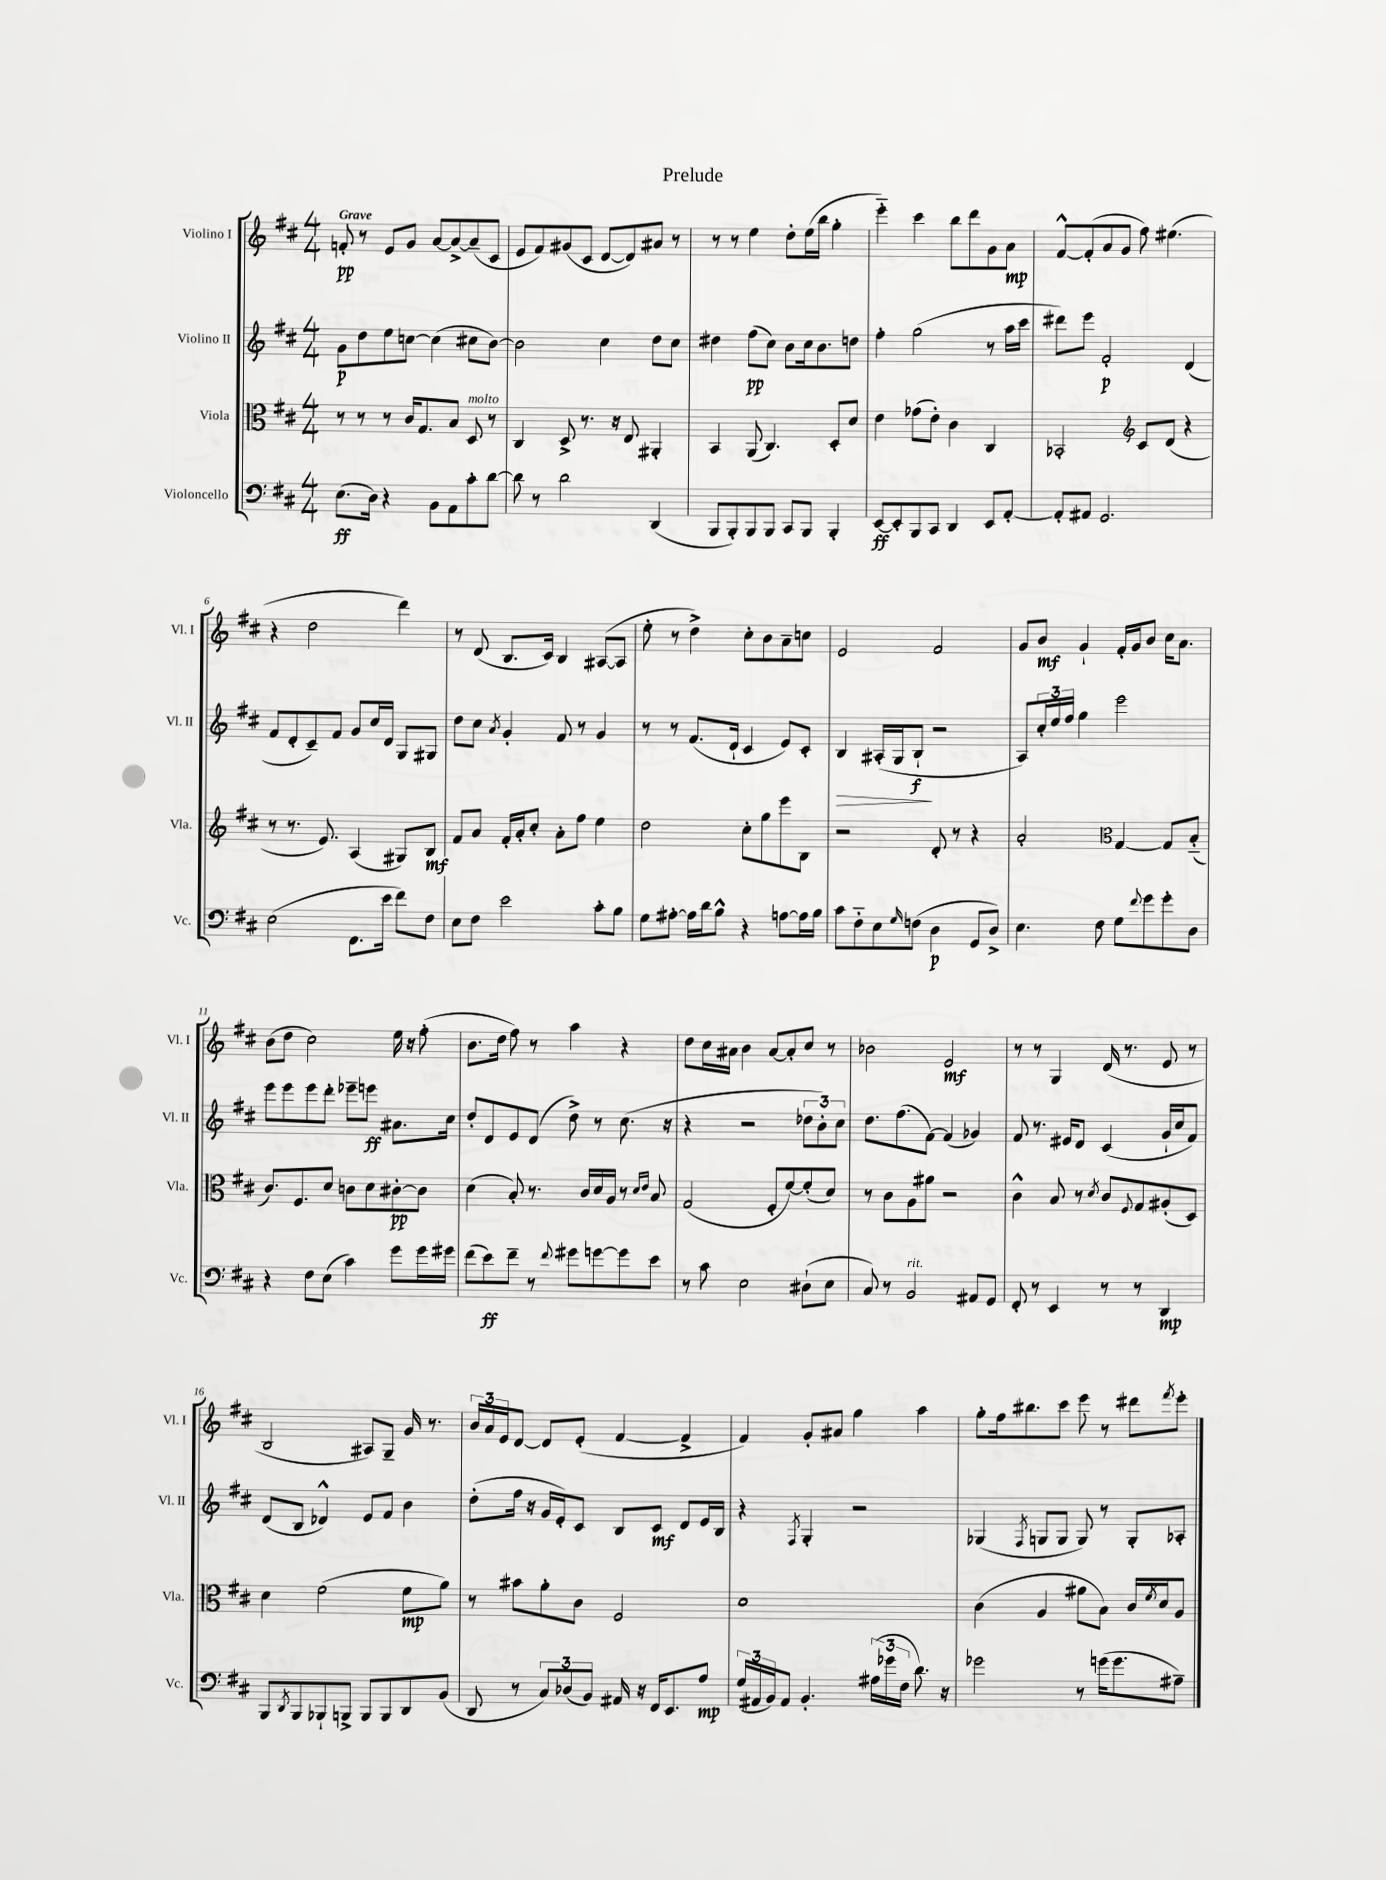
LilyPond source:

\header { title = "Prelude" }
<<
\new StaffGroup <<
\new Staff = "s0" \with { instrumentName = "Violino I" shortInstrumentName = "Vl. I" } {
    \clef treble \key d \major \numericTimeSignature \time 4/4 \tempo "Grave"
    f'8-.\pp r8 e'8 g'8 a'8~ a'8~-> a'8--( cis'8 |
    e'8 fis'8) gis'8( cis'8 d'8~ d'8) ais'8 r8 |
    r8 r8 e''4 d''8-. e''16( b''16 g''4-. |
    e'''4-_) cis'''4 b''8 d'''8 g'8 a'8\mp |
    fis'8~-^ fis'8-.( a'8 g'8 fis''8) eis''4.( |
    r4 d''2 d'''4) |
    r8 d'8( b8. cis'16) b4 ais8~( ais8 |
    e''8-. r8 d''4->) cis''8-. b'8 a'8-- c''8 |
    e'2 fis'2 |
    g'8 b'8\mf g'4-! fis'16-. g'16 b'8 cis''16 a'8. |
    b'8( d''8 cis''2) e''16 r16 fis''8-.( |
    b'8. d''16 fis''8) r8 a''4 r4 |
    d''8 cis''16 ais'16 b'4 ais'8~ ais'8-. cis''8 r8 |
    bes'2 e'2\mf |
    r8 r8 g4 d'16( r8. e'8 r8 |
    b2 ais8) g8-- g'16 r8. |
    \tuplet 3/2 { b'16 a'16 e'16 } d'8~ d'8 e'8-.( fis'4~ fis'4-> |
    fis'4) g'8-. ais'8 g''4 a''4 |
    g''8-. fis''16 bis''8. cis'''8 e'''8 r8 dis'''8 \acciaccatura { fis'''8 } e'''8-. \bar "|." |
}
\new Staff = "s1" \with { instrumentName = "Violino II" shortInstrumentName = "Vl. II" } {
    \clef treble \key d \major \numericTimeSignature \time 4/4
    g'8\p d''8 e''8 c''8~ c''4( cis''8 b'8~) |
    b'2 cis''4 d''8 cis''8 |
    dis''4 fis''8\pp( cis''8) b'8 cis''16 b'8. d''8 |
    fis''4-. g''2( r8 a''16 cis'''16 |
    dis'''8) e'''8 fis'2-.\p d'4( |
    fis'8 d'8-. cis'8--) fis'8 g'8 cis''16 d'16 g8 gis8 |
    d''8 cis''8 \acciaccatura { a'8 } g'4-. fis'8 r8 g'4 |
    r8 r8 fis'8.( d'16-! cis'4 e'8) cis'8-. |
    b4\> ais16-.( g16 b8-!\f\! r2 |
    a8) \tuplet 3/2 { cis''16-. e''16 fis''16 } g''4 e'''2 |
    e'''8 e'''8 e'''8 d'''8-. ees'''8-- e'''8\ff ais'8. cis''16 |
    d''8-. d'8 e'8 d'8( d''8->) r8 cis''8.( r16 |
    r4 r2 \tuplet 3/2 { des''8 b'8-.) cis''8 } |
    d''8. fis''8.( fis'8~) fis'4( ges'4) |
    fis'8 r8. eis'16 d'8 cis'4( g'16-! cis''16 fis'8) |
    d'8( b8 des'4-^) e'8 fis'8 b'4 |
    d''8-.( fis''16 r16 g'16 e'16-.) cis'8 b8 cis'8\mf d'8 e'16 b16 |
    r4 \acciaccatura { fis8 } g4-. r2 |
    ges4( \acciaccatura { fis8 } g8 g8 g8) r8 g8-. aes8-. \bar "|." |
}
\new Staff = "s2" \with { instrumentName = "Viola" shortInstrumentName = "Vla." } {
    \clef alto \key d \major \numericTimeSignature \time 4/4
    r8 r8 r8 cis'16 g8. b8 d8^\markup { \italic "molto" } r8 |
    cis4 d8-> r8. r16 e8 ais,4-. |
    b,4 a,8( cis4.) d8-. d'8 |
    e'4 ges'8( e'8-.) cis'4 cis4 |
    bes,2-. \clef treble cis'8 d'8( r4 |
    r8 r8. e'8.) a4( gis8) b8\mf |
    fis'8 a'8 fis'16-. a'16-. cis''8-. a'8-. fis''8 e''4 |
    d''2 cis''8-. g''8 e'''8 b8 |
    r2 d'8-. r8 r4 |
    a'2-. \clef alto g4~ g8 b8-_( |
    cis'8.) fis8. d'8 c'8 d'8 cis'8~-.\pp cis'8 |
    d'4( b8-.) r8. cis'16 d'16 a16 r8 \grace { d'16 e'16 } b8 |
    g2( fis8-. fis'8~) fis'8-.( d'8) |
    r8 cis'8 a8 ais'8 r2 |
    cis'4-^ b8 r8 \acciaccatura { d'8 } cis'8 \appoggiatura { fis8 } g8 ais8-.( d8) |
    d'4 fis'2( fis'8\mp a'8) |
    r8 bis'8 a'8-. cis'8 fis2 |
    d'1 |
    cis'4( a4 ais'8 b8) cis'16 \acciaccatura { fis'8 } d'16 a8 \bar "|." |
}
\new Staff = "s3" \with { instrumentName = "Violoncello" shortInstrumentName = "Vc." } {
    \clef bass \key d \major \numericTimeSignature \time 4/4
    e8.\ff( d16) r4 b,8 a,8 cis'8-. d'8~ |
    d'8 r8 d'2 d,4( |
    b,,8 b,,8-.) b,,8 b,,8 cis,8 b,,8 b,,4-. |
    e,8~\ff e,8-. b,,8 cis,8 d,4 e,8 a,8~-. |
    a,8-. ais,8 g,2. |
    e2( fis,8. e'16 fis'8) fis8 |
    e8 fis8 e'2 cis'8-. b8 |
    g8 ais8~-. ais16 d'16 b8-^ r4 a8~ a16 b16 |
    cis'8 fis8-_ e8 \grace { g16 } f8( d4\p g,8 d8->) |
    e4. fis8 g8 \appoggiatura { fis'8 } g'8 g'8-. d8 |
    r4 fis8 e8( cis'4) g'8 g'16 gis'16 |
    fis'8( e'8\ff) fis'8-- r8 \appoggiatura { fis'8 } gis'8 g'8~ g'8 e'8 |
    r8 cis'8 e2 dis8-!( e8 |
    cis8) r8 b,2^\markup { \italic "rit." } ais,8 g,8 |
    fis,8-. r8 e,4 r8 r8 d,4\mp |
    b,,8 \acciaccatura { d,8 } b,,8 bes,,8-! b,,8-> b,,8 b,,8 d,8 b,8( |
    d,8 r8 \tuplet 3/2 { cis8) des8( b,8) } ais,16 r16 fis,16 e,8. a8\mp |
    \tuplet 3/2 { g16( ais,16 b,16) } ais,8 b,4.-. \tuplet 3/2 { ais16( ges'16 fis16 } d'8.) r16 |
    ges'2 r8 g'16( g'8. ais8--) \bar "|." |
}
>>
>>
